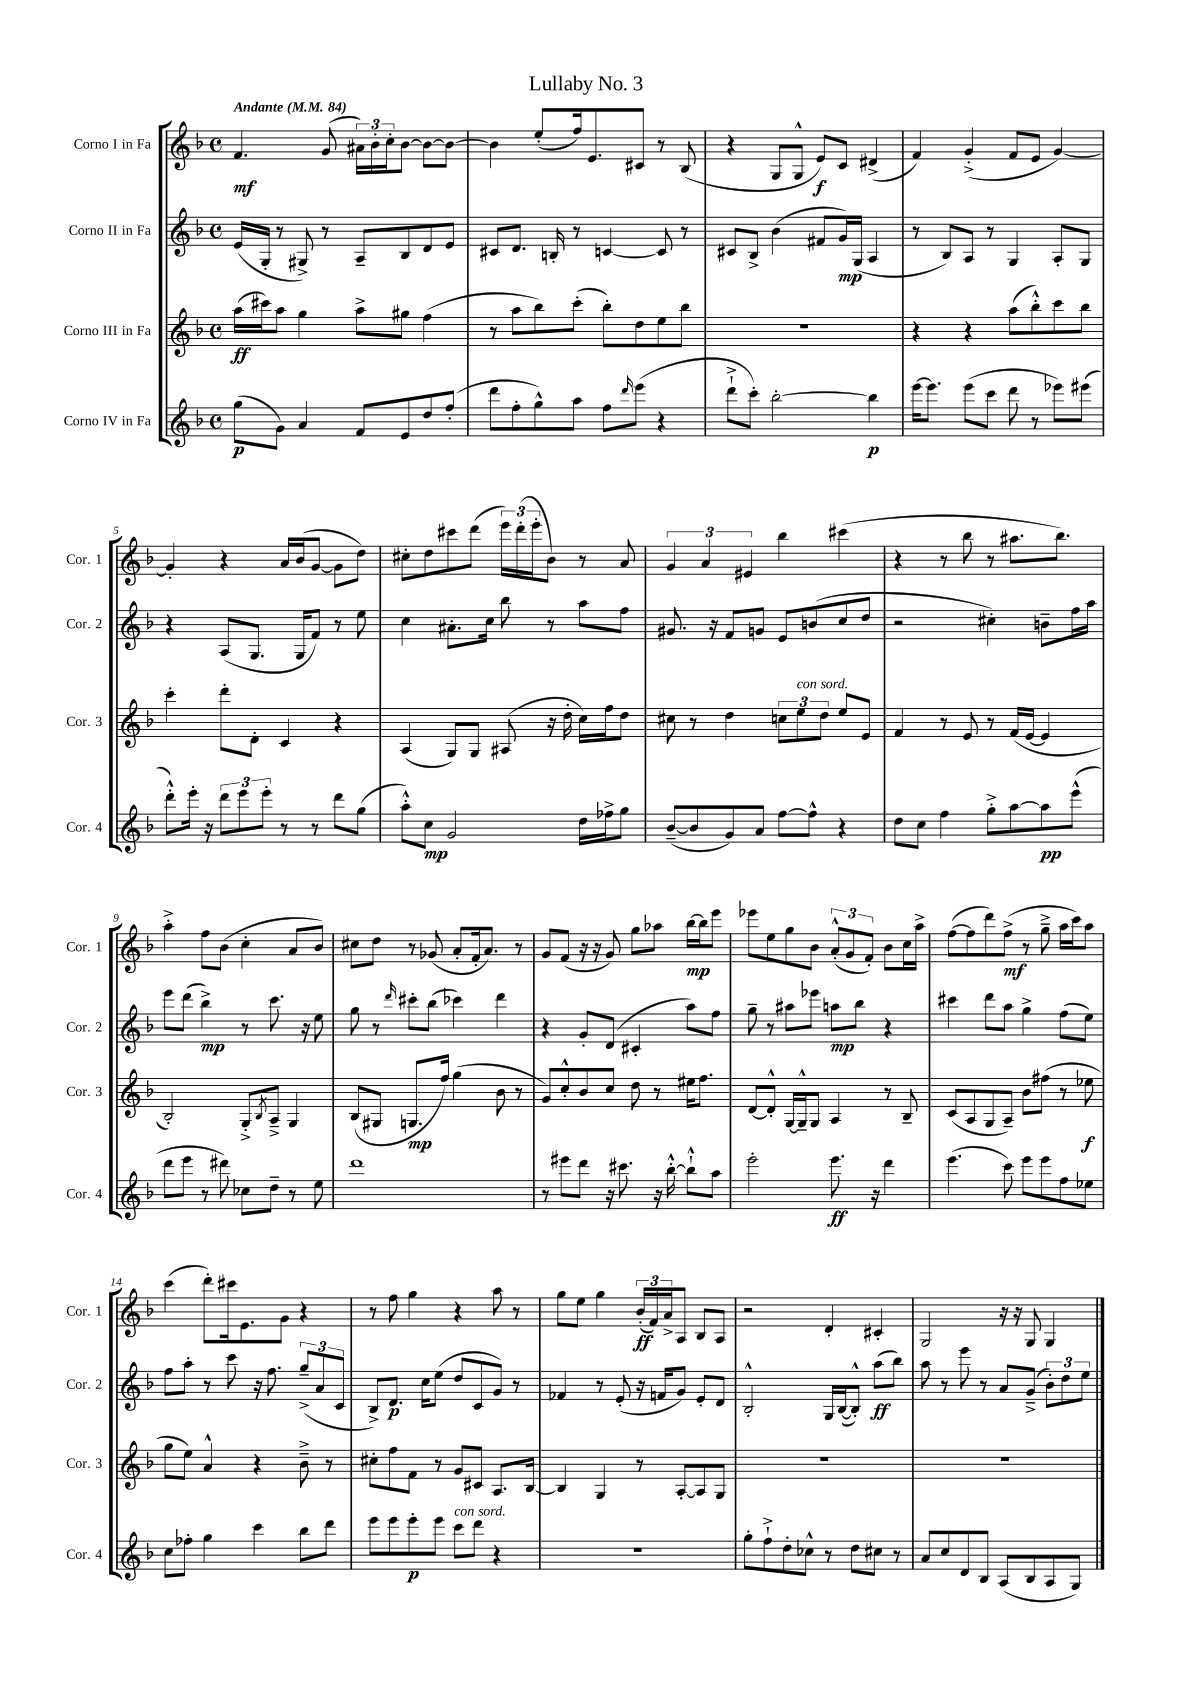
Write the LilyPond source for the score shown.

\header { title = "Lullaby No. 3" }
<<
\new StaffGroup <<
\new Staff = "s0" \with { instrumentName = "Corno I in Fa" shortInstrumentName = "Cor. 1" } {
    \clef treble \key f \major \defaultTimeSignature \time 4/4 \tempo "Andante" 4 = 84
    f'4.\mf g'8( \tuplet 3/2 { ais'16) bes'16-. c''16-. } bes'8~ bes'8~ bes'8~ |
    bes'4 e''8-.( f''16) e'8. cis'8 r8 bes8( |
    r4 g8 g8-^ e'8\f) c'8 dis'4->( |
    f'4) g'4-.->( f'8 e'8 g'4~) |
    g'4-. r4 a'16 bes'16( g'8~ g'8 d''8) |
    cis''8-. d''8 cis'''8 d'''8( \tuplet 3/2 { e'''16) d'''16-.( e'''16-. } bes'8) r8 a'8 |
    \tuplet 3/2 { g'4 a'4 eis'4 } bes''4 cis'''4( |
    r4 r8 bes''8 r8 ais''8. bes''8.) |
    a''4-.-> f''8 bes'8( c''4-. a'8 bes'8) |
    cis''8 d''8 r8 ges'8( a'8-. f'16-. a'8.) r8 |
    g'8 f'8( r16 r16 g'8) g''8 aes''8 bes''16~\mp bes''16 e'''8 |
    ees'''8 e''8 g''8 bes'8 \tuplet 3/2 { a'8-.-^( g'8 f'8-.) } bes'8 c''16 a''16-> |
    f''8~( f''8 d'''8) f''8->\mf( r8 g''8---> a''16 c'''16) a''8 |
    c'''4( d'''8-.) cis'''16 e'8. g'8 r4 |
    r8 f''8 g''4 r4 a''8 r8 |
    g''8 e''8 g''4 \tuplet 3/2 { bes'16-.\ff( f'16) a'16-> } a8 bes8 a8 |
    r2 d'4-. cis'4-. |
    g2 r16 r16 g8 g4 \bar "|." |
}
\new Staff = "s1" \with { instrumentName = "Corno II in Fa" shortInstrumentName = "Cor. 2" } {
    \clef treble \key f \major \defaultTimeSignature \time 4/4
    e'16( g16-. r8 gis8->) r8 a8-- bes8 d'8 e'8 |
    cis'8 d'8. b16-. r8 c'4~ c'8 r8 |
    cis'8 bes8-> bes'4( fis'8 g'16\mp) g16( a4 |
    r8 bes8) a8 r8 g4 a8-. g8 |
    r4 a8( g8. g16 f'8) r8 e''8 |
    c''4 ais'8.-. c''16 bes''8 r8 a''8 f''8 |
    gis'8. r16 f'8 g'8 e'8 b'8( c''8 d''8 |
    r2 cis''4-.) b'8-- f''16 a''16 |
    e'''8 d'''8( bes''4->\mp) r8 c'''8. r16 e''8 |
    g''8 r8 \grace { d'''16 } cis'''8-. bes''8( ces'''4) d'''4 |
    r4 g'8-. d'8( cis'4-. a''8) f''8 |
    g''8-- r8 ais''8 ees'''8 a''8\mp bes''8 r4 |
    cis'''4 d'''8 a''8 g''4-> f''8( e''8) |
    f''8 a''8-. r8 c'''8 r16 f''8. \tuplet 3/2 { g''8--->( a'8 c'8 } |
    bes8->) d'8.\p c''16 e''8( d''8 c'8 g'8) r8 |
    fes'4 r8 e'8-.( r16 f'16 g'8) e'8-. d'8 |
    bes2-.-^ g16 bes16~( bes8-.-^) a''8\ff( bes''8) |
    a''8 r8 e'''8 r8 a'8 g'8--->( \tuplet 3/2 { bes'8-.) d''8 e''8 } \bar "|." |
}
\new Staff = "s2" \with { instrumentName = "Corno III in Fa" shortInstrumentName = "Cor. 3" } {
    \clef treble \key f \major \defaultTimeSignature \time 4/4
    a''16\ff( cis'''16) a''8 g''4 a''8-> gis''8 f''4( |
    r8 a''8 bes''8) c'''8-.( bes''8-.) d''8 e''8 bes''8 |
    R1 |
    r4 r4 a''8( bes''8-.-^) c'''8 bes''8 |
    c'''4-. d'''8-. d'8-. c'4 r4 |
    a4( g8) g8 ais8( r16 d''16-. c''16) f''16 d''8 |
    cis''8 r8 d''4 \tuplet 3/2 { c''8 e''8^\markup { \italic "con sord." } d''8 } e''8 e'8 |
    f'4 r8 e'8 r8 f'16( e'16~ e'4 |
    bes2-.) g8-.-> \acciaccatura { bes8 } a8---> g4 |
    bes8( gis8 g8.\mp f''16) g''4( bes'8 r8 |
    g'8) c''8-.-^ bes'8 c''8 d''8 r8 eis''16 f''8. |
    d'8~ d'8-.-^ g16~ g16---^ g8 a4 r8 bes8-- |
    c'8( a8 g8 a8--) bes'8 fis''8( r8 ees''8\f |
    g''8 e''8) a'4-^ r4 bes'8---> r8 |
    cis''8-. f''8 f'8 r8 g'8 cis'8 a8. bes16~ |
    bes4 g4 r8 a8~-. a8 g8 |
    R1 |
    R1 \bar "|." |
}
\new Staff = "s3" \with { instrumentName = "Corno IV in Fa" shortInstrumentName = "Cor. 4" } {
    \clef treble \key f \major \defaultTimeSignature \time 4/4
    g''8\p( g'8) a'4 f'8 e'8 d''8 f''8-.( |
    d'''8 f''8-. g''8-^) a''8 f''8 \grace { d'''16 } e'''8( r4 |
    d'''8-!-> c'''8-.) bes''2~-. bes''4\p |
    e'''16~ e'''8. e'''8( c'''8 d'''8 r8 ees'''8) eis'''8( |
    d'''8-.-^) e'''16-. r16 \tuplet 3/2 { d'''8 e'''8 e'''8-. } r8 r8 d'''8 g''8( |
    a''8-.-^) c''8\mp g'2 d''16 fes''16-> g''8 |
    bes'8~--( bes'8 g'8) a'8 f''8~ f''8-^ r4 |
    d''8 c''8 f''4 g''8-.-> a''8~ a''8\pp e'''8-^( |
    d'''8 e'''8 r8 dis'''8) ces''8 d''8-- r8 e''8 |
    d'''1 |
    r8 eis'''8 d'''8 r16 cis'''8. r16 bes''16~-.-^ bes''8-!-^ a''8 |
    e'''2-. e'''8.\ff r16 d'''4 |
    e'''4.( c'''8) e'''8 e'''8 f''8 ees''8 |
    c''8 fes''8-. g''4 c'''4 bes''8 d'''8 |
    e'''8 e'''8 e'''8-.\p e'''8 c'''8^\markup { \italic "con sord." } d'''8 r4 |
    R1 |
    g''8-. f''8-!-> d''8-. ces''8-^ r8 d''8 cis''8 r8 |
    a'8 c''8 d'8 bes8 a8( bes8 a8 g8) \bar "|." |
}
>>
>>
